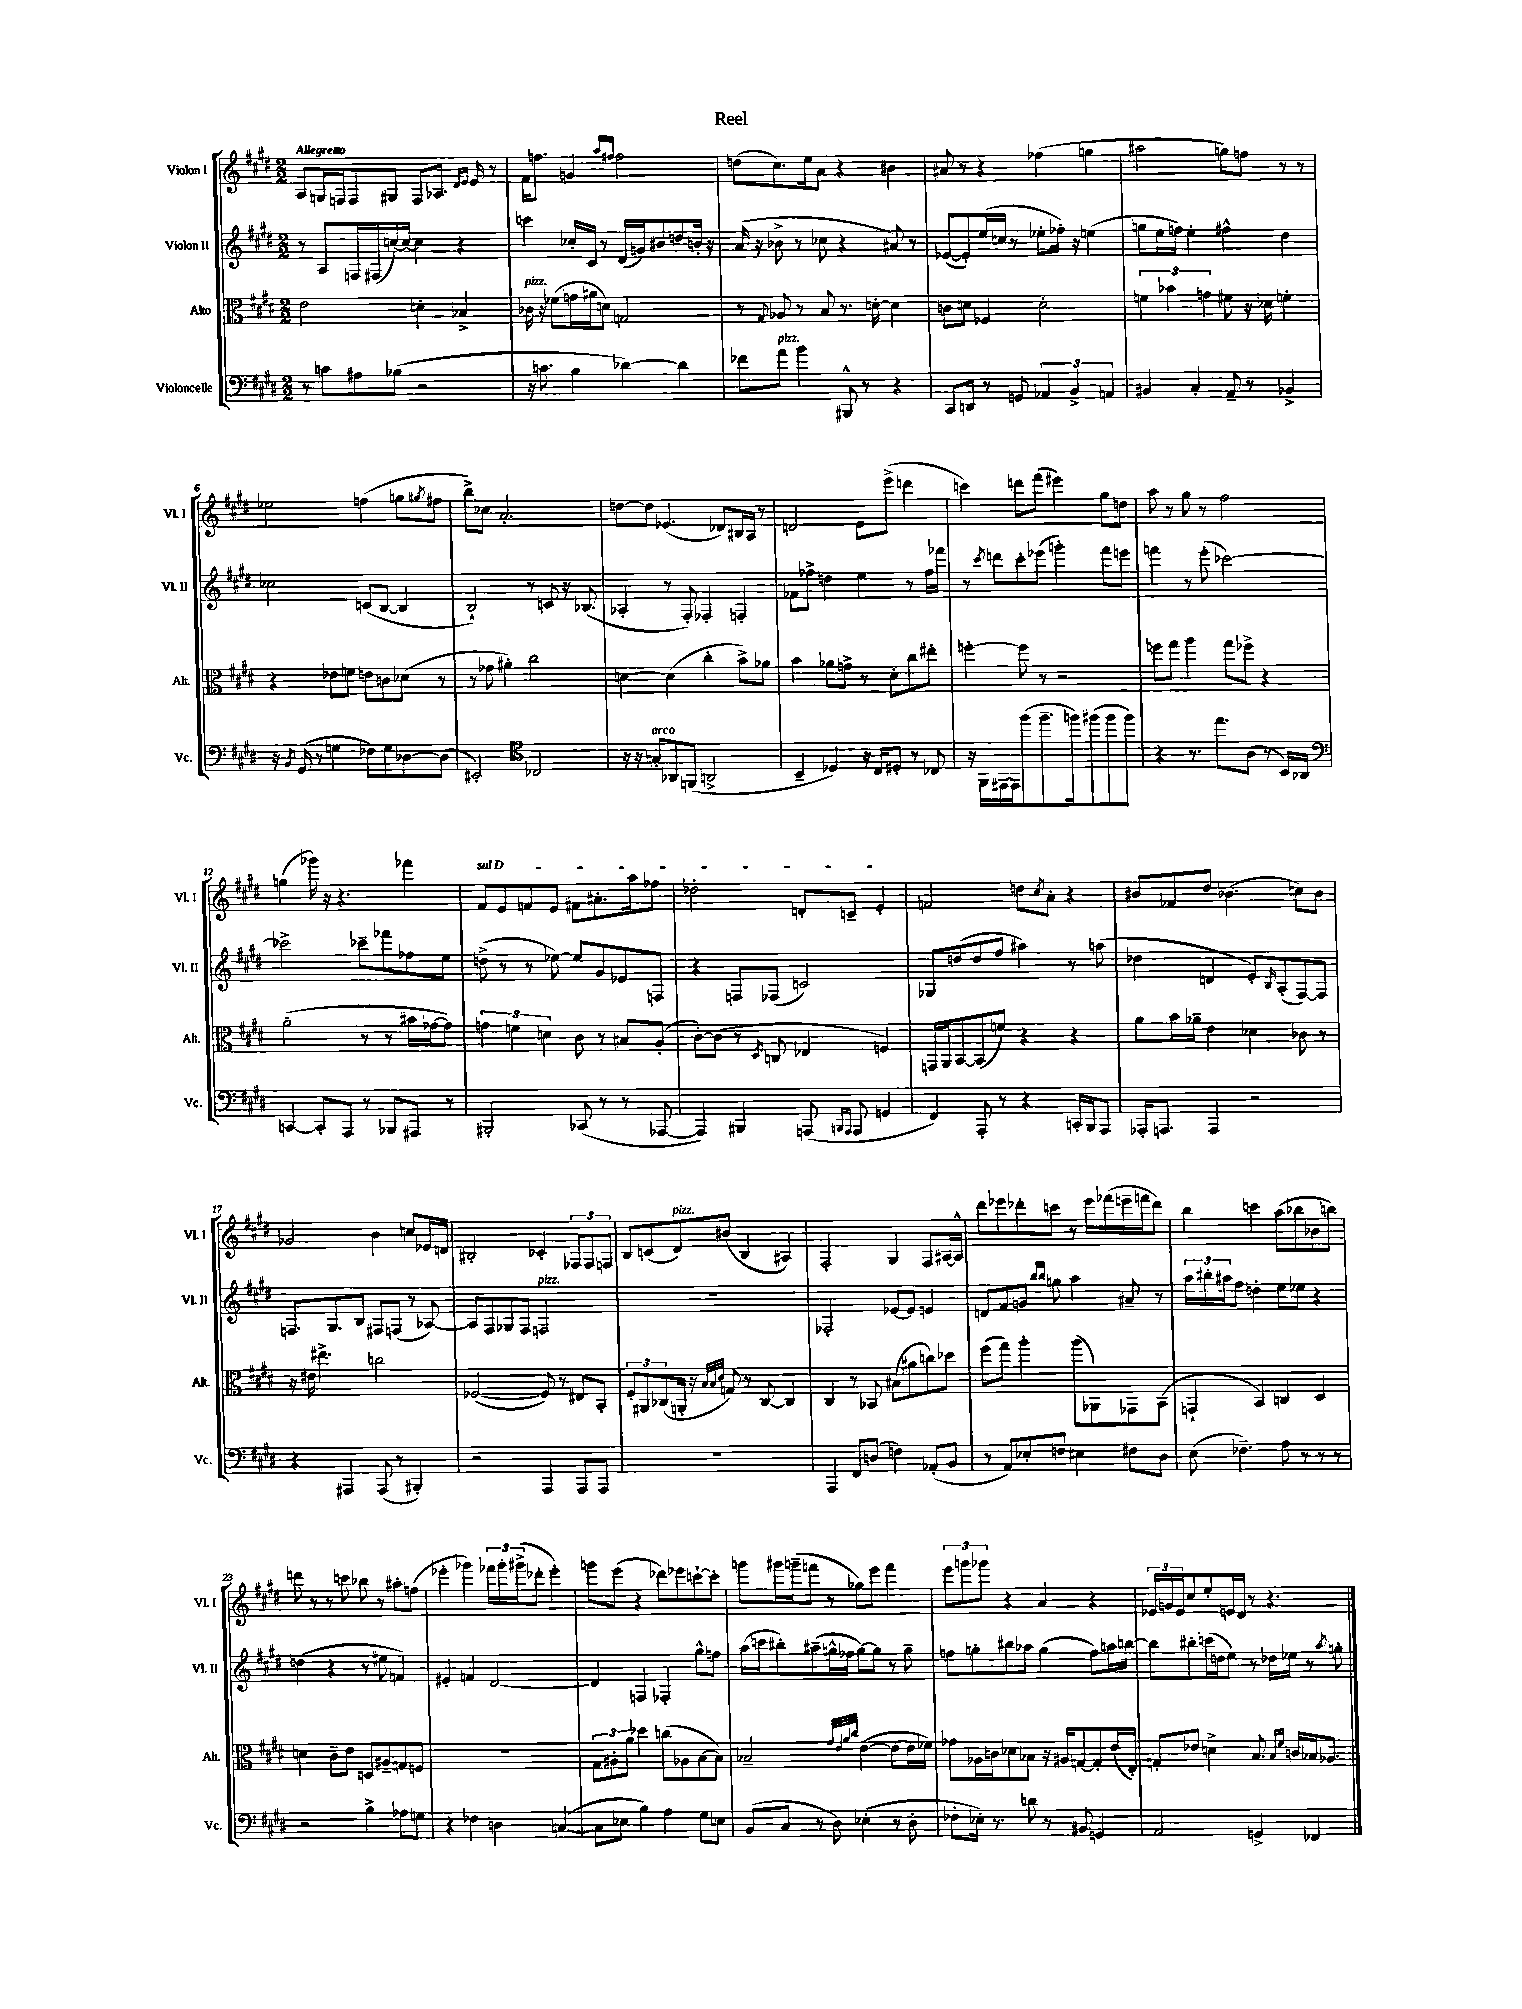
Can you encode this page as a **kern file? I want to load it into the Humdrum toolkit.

**kern	**kern	**kern	**kern
*staff4	*staff3	*staff2	*staff1
*clefF4	*clefC3	*clefG2	*clefG2
*k[f#c#g#d#]	*k[f#c#g#d#]	*k[f#c#g#d#]	*k[f#c#g#d#]
*M2/2	*M2/2	*M2/2	*M2/2
8r	2e	8r	8A
8c	.	8A	16G
.	.	.	16F
8A#	.	16F	8F
.	.	(16F#	.
(8B-	.	[16cc)	8G#
.	.	16cc_	.
2r	4d'	4cc]	8F
.	.	.	8.A-
.	4B-^	4r	.
.	.	.	16qqd#
.	.	.	16qqe
.	.	.	16e
.	.	.	8r
=	=	=	=
16r	16c-	4ccc	16f#
8.c	16r	.	8.ff
.	(8f-	.	.
4B	16g	16cc-'	4g
.	16a#	16c#	.
.	8d)	8r	.
.	.	.	16qqaa
.	.	.	16qqff#
[4d-)	2G	(16d#	2ff#
.	.	16g)	.
.	.	8b#	.
4d-]	.	8dd	.
.	.	16b'	.
.	.	16r	.
=	=	=	=
8f-	8r	(16a	(8dd
.	.	16r	.
.	8qqG#	.	.
8a	8A-	8b-^	8.cc#)
4b	8r	8r	.
.	.	.	16ee
.	8B	8cc-	8a
8BBB#^^	8.r	4r	4r
8r	.	.	.
.	[16d'	.	.
4r	4d]	8a#)	4b#
.	.	8r	.
=	=	=	=
8CC#	8c	([8e-	8a#
8DD	8d	8e-'])	8r
8r	4F-	(16ee	4r
.	.	16cc	.
8GG	.	8r	.
6AA-	2d'	8ee-'	(4ff-
.	.	16ff-')	.
6BB^	.	.	.
.	.	16r	.
.	.	(4ee	4gg
6AA	.	.	.
=	=	=	=
4BB#	6f	8gg	2aa#
.	.	16ee	.
.	6b-	.	.
.	.	16ff)	.
4C#'	.	4ee'	.
.	6g	.	.
8AA~	8f#	4ff#^^	8gg)
8r	16r	.	8ff
.	16d-	.	.
4BB-^	4f'	4dd#	8r
.	.	.	8r
=	=	=	=
16r	4r	2cc-	2ee-
8qBB	.	.	.
(16GG#	.	.	.
8r	.	.	.
4G	8e-	.	.
.	8f	.	.
8F-)	8e	(8c	(4ff
8G	8c	[8B	.
[8D-	(8d-	4B]	8gg
.	.	.	8qgg#
(8D-]	8r	.	8ff#
=	=	=	=
2EE#')	8r	2B`)	8bb^)
.	8g-	.	8cc-
.	4a#')	.	2.a'
*clefC4	*	*	*
2C-	2cc#	8r	.
.	.	8c	.
.	.	16r	.
.	.	(8.B-	.
=	=	=	=
16r	[4d	4A-'	[8dd
16r	.	.	.
8G'	.	.	8dd]
8AA-	(4d]	8r	(4.e-
(8FF	.	8F#')	.
2AA^	4cc#'	4F-'	.
.	.	.	8d-)
.	8b^)	4F'	16B#
.	.	.	16A
.	8a-	.	8r
=	=	=	=
4BB~	4b	8f-	2d
.	.	8ff-^	.
4D-)	8a-	4dd	.
.	8g^	.	.
16r	8r	4ee	8e
16C#	.	.	.
8D#'	8d#'	.	(8eee^
8r	8cc#	8r	4ddd
8C-	8ee#'	16ff-	.
.	.	16fff-	.
=	=	=	=
16r	[4ff'	8r	4ccc)
16FF#	.	.	.
.	.	8qccc#	.
[16EE#	.	8ddd	.
16EE#]	.	.	.
(8ff#	8ff]	8ccc#'	8ddd
8.ff#~	8r	(8eee-	(8fff#
.	2r	4ggg')	4eee#)
16ff)	.	.	.
(8ff#	.	.	.
8ff#	.	8fff#	8gg#
8ff#)	.	8eee	8dd
=	=	=	=
4r	8ff	4fff	8aa
.	8gg#	.	8r
8.r	4aa	8r	8gg#
.	.	(8eee'	8r
8.ee	.	.	.
.	8gg#	[2ccc-)	2ff#
(8A	8ff-^	.	.
8r	4r	.	.
16BB)	.	.	.
16AA-	.	.	.
=	=	=	=
*clefF4	*	*	*
[4CC	(2a'	2ccc-^]	(4gg
8CC']	.	.	16ggg-)
.	.	.	16r
8AAA	.	.	4.r
8r	8r	8ccc-~	.
8BBB-	8r	8fff-	.
8AAA#	16b#	8ff-	4fff-
.	[16g-	.	.
8r	8g-])	8ee	.
=	=	=	=
2BBB#'	6g	(8dd^	8f#
.	.	8r	8e
.	6f	.	.
.	.	8r	8f
.	6d	.	.
.	.	[8ee-)	8e
(8CC-	8c#	8ee-]	8f#
8r	8r	8g#	8.a#'
8r	8B#	8e-	.
.	.	.	16aa
[8AAA-	(8A'	8F	8ff-
=	=	=	=
4AAA-])	[8c#')	4r	2dd-'
.	(8c#]	.	.
4BBB#	8r	8F	.
.	8qD#	.	.
.	8C	(8F-	.
(8AAA	4E-	2c)	8d'
16qqBBB	.	.	.
16qqAAA	.	.	.
8AAA	.	.	8c~
4GG	4F)	.	4e'
=	=	=	=
4FF#)	16GG	8G-	2f
.	16AA	.	.
.	[8BB	(8dd	.
8AAA'	(8BB]	8dd	.
8r	8f)	8ff#	.
4r	4r	4aa#)	8dd
.	.	.	8qcc#
.	.	.	8a'
16CC'	4r	8r	4r
16BBB	.	.	.
8AAA	.	(8aa	.
=	=	=	=
16AAA-'	8a	4dd-	8b#
8.AAA	.	.	.
.	16b	.	8f-
.	16a-~	.	.
4AAA	4e	4d	8dd#
.	.	.	(4.b-
2r	4d-	8e')	.
.	.	16qqB	.
.	.	(8A'	.
.	8c-	[8F#)	8cc)
.	8r	8F#]	8b-
=	=	=	=
4r	16r	8.F	2g-
.	16e#	.	.
.	4.ee#^	.	.
.	.	8.G#	.
4AAA#	.	.	.
.	.	8B	.
(8AAA#	2cc	8F#	4b
8r	.	(8F	.
4BBB#')	.	8r	8cc
.	.	[8A-)	16e-
.	.	.	16d
=	=	=	=
2r	([2F-	8A-]	2B#'
.	.	8F#	.
.	.	8G-	.
.	.	8F#	.
4AAA	8F-])	2F	4c-'
.	8r	.	.
8AAA	8E#	.	12F-
.	.	.	12F-
8AAA	8BB'	.	.
.	.	.	12F
=	=	=	=
1r	12F#'	1r	8B
.	12AA#	.	.
.	.	.	(8c
.	(12C-	.	.
.	16AA'	.	8d#)
.	16r	.	.
.	32qqB	.	.
.	32qqB	.	.
.	32qqd#	.	.
.	8G)	.	(8b#
.	8r	.	4B
.	[8C-	.	.
.	4C-]	.	4A#)
=	=	=	=
4AAA	4C#	2F-'	2F#'
8FF#	8r	.	.
(8D	8BB-	.	.
4F)	(8B#	[8e-	4G#
.	8a#	8e-]	.
(8AA-'	8cc)	4e	8F#
8BB	8dd-	.	[16A#
.	.	.	16A#^^]
=	=	=	=
8r	(8ff#	8d	8ddd#
8AA)	8gg#)	8f#	8eee-
8E-'	4aa'	8g	8ddd-'
.	.	16qqbb	.
.	.	16qqbb	.
8F	.	8gg	8ccc
4E#	(8aa	4aa	8r
.	8AA-)	.	16eee-
.	.	.	(16fff-
8F#	8GG-	8a#~	16eee~
.	.	.	16fff
8D#	(8BB	8r	8ddd-)
=	=	=	=
(8E	4GG`	24aa	4bb
.	.	24bb#'	.
.	.	24aa#	.
4.F-~)	.	8ff#	.
.	4BB)	4dd'	4ccc
8A	4C	8ee	(8aa
8r	.	8ee-	8bb-
8r	4D#	4r	8b-
8r	.	.	8bb)
=	=	=	=
2r	4d	(4dd	8ddd
.	.	.	8r
.	8c#~	4r	8r
.	8e	.	8ccc
4B^	8D	8r	8bb-
.	8A#~	8ee#	8r
8A-	8G	4f)	8aa#'
8G	8F	.	(8ff
=	=	=	=
4r	1r	4e#'	4eee-'
4F-	.	4f	4ggg-)
4D	.	[2d#	24fff-
.	.	.	24ggg-'
.	.	.	(24ggg#^
.	.	.	8ddd-'
([4C	.	.	4eee-')
=	=	=	=
8C]	12G#	4d#]	8ggg
.	12A#'	.	.
8E-	.	.	(8eee
.	12a	.	.
4B)	4dd-	4F	4r
4A	(8cc	4F-'	8ddd-)
.	8A-	.	8eee-
8G#	[8B	8gg#^^	[8ccc`
8E	8B])	8ff	8ccc']
=	=	=	=
(8BB	2B-~	(16aa	8ggg
.	.	16ccc	.
8C#	.	8bb#')	16ggg#
.	.	.	(16ggg~
8r	.	(8aa#~	8fff
8D#)	.	16gg^^	8r
.	.	16ff-	.
.	32qqg#	.	.
.	32qqe	.	.
.	32qqa	.	.
.	32qqcc#	.	.
(4E-'	([4e	[8gg)	8gg-)
.	.	8gg]	8eee
8r	8e_	8r	4fff
8D#'	16e]	8gg~	.
.	16f-)	.	.
=	=	=	=
8F-'	8g-	8ff	12eee
.	.	.	12ggg
16E-')	16A-	8gg'	.
.	.	.	12ggg-
8.r	16c	.	.
.	8d-	8bb#	4r
8d	8B-	8aa-	.
8r	16r	(4gg	4a
.	16A#	.	.
8BB#	[8G	.	.
4GG	8G']	8ff)	4r
.	(16e	16aa	.
.	16E')	[16bb	.
=	=	=	=
2AA	8G'	8bb]	24e-
.	.	.	24g
.	.	.	24e-
.	8e-	8bb#'	8cc#
.	4d^	(16ccc	8ee'
.	.	16dd	.
.	.	8ee)	16e
.	.	.	16d#
4GG^	8.B	8r	8r
.	.	16dd-	4.r
.	16qqB	.	.
.	16qqf#	.	.
.	16c	16ee-	.
4FF-	16B-	8r	.
.	8.A-	.	.
.	.	8qaa	.
.	.	8gg'	.
==	==	==	==
*-	*-	*-	*-
